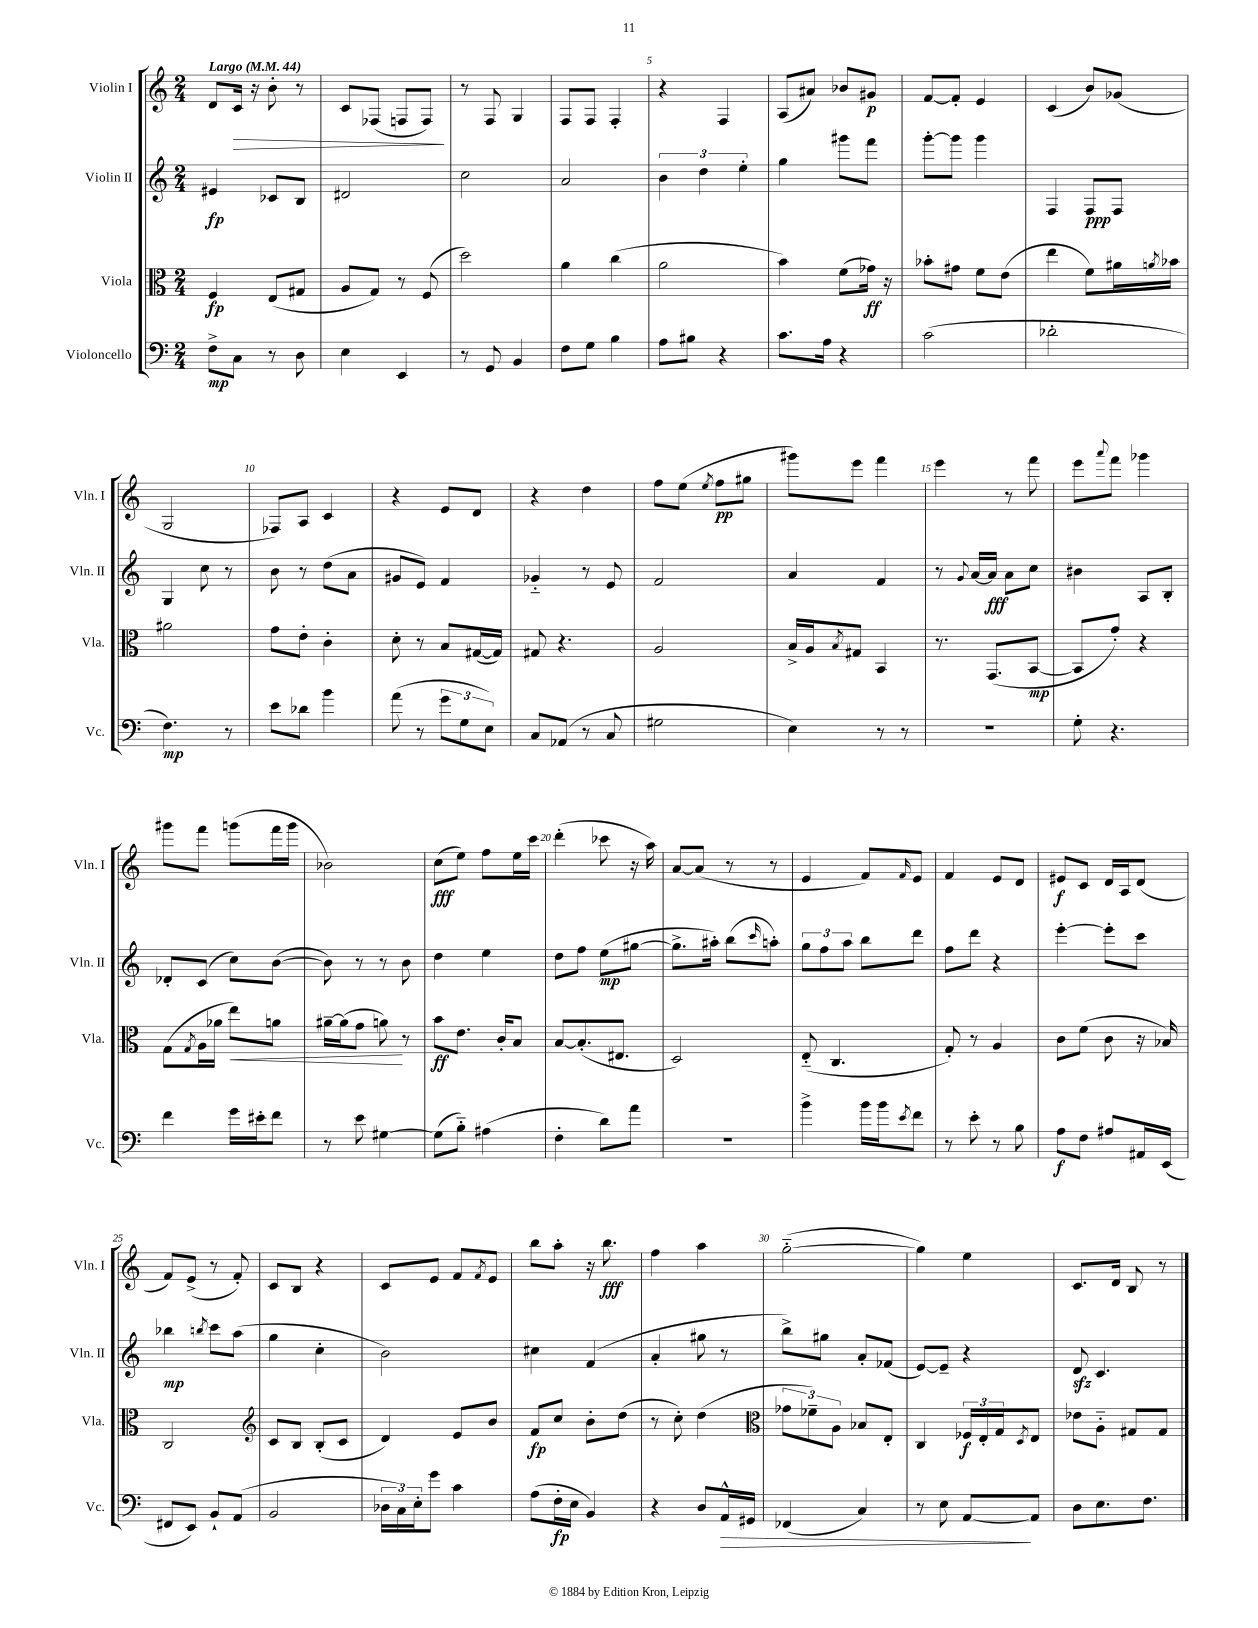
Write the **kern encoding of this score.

**kern	**kern	**kern	**kern
*staff4	*staff3	*staff2	*staff1
*clefF4	*clefC3	*clefG2	*clefG2
*k[]	*k[]	*k[]	*k[]
*M2/4	*M2/4	*M2/4	*M2/4
*MM44	*MM44	*MM44	*MM44
8F^	4F	4e#	8d
8C	.	.	16c
.	.	.	16r
8r	(8E	8c-	8b'
8D	8G#	8B	8r
=	=	=	=
4E	8A	2d#	8c
.	8G)	.	(8F-
4EE	8r	.	8F
.	(8F	.	8F)
=	=	=	=
8r	2dd)	2cc	8r
8GG	.	.	8F
4BB	.	.	4G
=	=	=	=
8F	4a	2a	8F
8G	.	.	8F
4B	(4cc	.	4F'
=	=	=	=
8A	2a	6b	4r
8B#	.	.	.
.	.	6dd	.
4r	.	.	4F
.	.	6ee'	.
=	=	=	=
8.c	4b)	4gg	(8A
.	.	.	8a#)
16A	.	.	.
4r	(8f	8ggg#	8b-
.	16g-)	8fff	8g#
.	16r	.	.
=	=	=	=
(2c	8b-'	[8ggg'	[8f
.	8g#	8ggg]	8f']
.	8f	4ggg	4e
.	(8e	.	.
=	=	=	=
2d-'	4ee	4F	(4c
.	8f)	8F	8b)
.	16a#	8F	(8g-
.	8qa	.	.
.	16b-	.	.
=	=	=	=
4.F)	2a#	4G	2G
.	.	8cc	.
8r	.	8r	.
=	=	=	=
8e	8g	8b	8F-)
8d-	8e'	8r	8A
4b	4c'	(8dd	4c
.	.	8a	.
=	=	=	=
(8a	8d'	8g#	4r
8r	8r	8e)	.
12g	8B	4f	8e
12G	.	.	.
.	([16G#	.	8d
12E)	.	.	.
.	16G#])	.	.
=	=	=	=
8C	8G#	4g-'~	4r
(8AA-	4.r	.	.
8r	.	8r	4dd
8C	.	8e	.
=	=	=	=
2G#	2A	2f	8ff
.	.	.	(8ee
.	.	.	8qee
.	.	.	8ff
.	.	.	8gg#
=	=	=	=
4E)	16B^	4a	8ggg#)
.	16A	.	.
.	8qB	.	.
.	8G#	.	8eee
8r	4BB	4f	4fff
8r	.	.	.
=	=	=	=
2r	8.r	8r	4eee
.	.	8qqg	.
.	.	[16a	.
.	(8.GG	16a]	.
.	.	8a	8r
.	[8BB	8cc	8fff
=	=	=	=
8G'	8BB]	4b#	8eee
.	.	.	8qqaaa
4.r	8g')	.	8fff
.	4r	8A	4ggg-
.	.	8B'	.
=	=	=	=
4f	(8G	8d-'	8ggg#
.	8qG	.	.
.	16A	(8c	8fff
.	16a-	.	.
16g	8ee)	8cc)	(8ggg
16e#'	.	.	.
8f	8a	([8b	16fff
.	.	.	16ggg
=	=	=	=
8r	[16a#~	8b])	2b-)
.	(16a#]	.	.
8e	8g	8r	.
[4G#	8a)	8r	.
.	8r	8b	.
=	=	=	=
(8G#]	8b	4dd	(8cc
8B'~)	8.e	.	8ee)
(4A#	.	4ee	8ff
.	16c'	.	.
.	8B	.	16ee
.	.	.	16ccc
=	=	=	=
4F'	[8B	8dd	(4ddd'
.	(8.B']	8ff	.
8d)	.	(8ee	8ccc-
.	8.E#	.	.
8a	.	[8gg#	16r
.	.	.	16aa)
=	=	=	=
2r	2D)	8.gg#^]	[8a
.	.	.	(8a]
.	.	16aa#')	.
.	.	(8bb	8r
.	.	16qqccc	.
.	.	8aa')	8r
=	=	=	=
4b^	(8E'~	12gg	4e
.	.	12ff	.
.	4.C	.	.
.	.	12aa	.
16b	.	8bb	8f)
16b	.	.	.
8qe	.	.	16qqf
8f	.	8ddd	8e
=	=	=	=
8r	8G')	8ff	4f
8e'	8r	8ddd	.
8r	4A	4r	8e
8B	.	.	8d
=	=	=	=
8A	8c	[4eee'	8e#
8F	(8f	.	8c
8A#	8c	8eee']	16d
.	.	.	16A
16AA#	16r	8ccc	(8d
(16EE	16B-)	.	.
=	=	=	=
8FF#	2C	4bb-	8f)
8EE)	.	.	(8e^
.	.	8qbb	.
8BB`	.	8ccc	8r
(8AA	.	(8aa	8f')
=	=	=	=
*	*clefG2	*	*
2BB	8c	4gg	8c
.	8B	.	8B
.	(8B'	4cc'	4r
.	8c	.	.
=	=	=	=
24D-	4d)	2b)	8c
24C)	.	.	.
24E'	.	.	.
8g	.	.	8e
4c	8e	.	8f
.	.	.	8qf
.	8b	.	8e
=	=	=	=
(8A	8f	4cc#	8bb
16F'	8cc	.	8aa'
16E	.	.	.
4BB)	8b'	(4f	16r
.	.	.	8.bb
.	(8dd	.	.
=	=	=	=
4r	8r	4a'	4ff
.	8cc')	.	.
8D	(4dd	8gg#	4aa
16AA^^	.	8r	.
16GG#	.	.	.
=	=	=	=
*	*clefC3	*	*
(4FF-	12g-	8bb^)	([2gg'~
.	12f-~)	.	.
.	.	8gg#	.
.	12A	.	.
4C)	8B-	8a'	.
.	8E'	(8f-	.
=	=	=	=
8r	4C	[8e)	4gg])
8E	.	8e~]	.
[8AA	24F-	4r	4ee
.	24E'	.	.
.	24G	.	.
.	8qD	.	.
8AA]	8E	.	.
=	=	=	=
8D	8e-	8d	8.c
8.E	8A'~	4.c	.
.	.	.	16d
.	8G#	.	8B
8.F	.	.	.
.	8G#	.	8r
==	==	==	==
*-	*-	*-	*-
